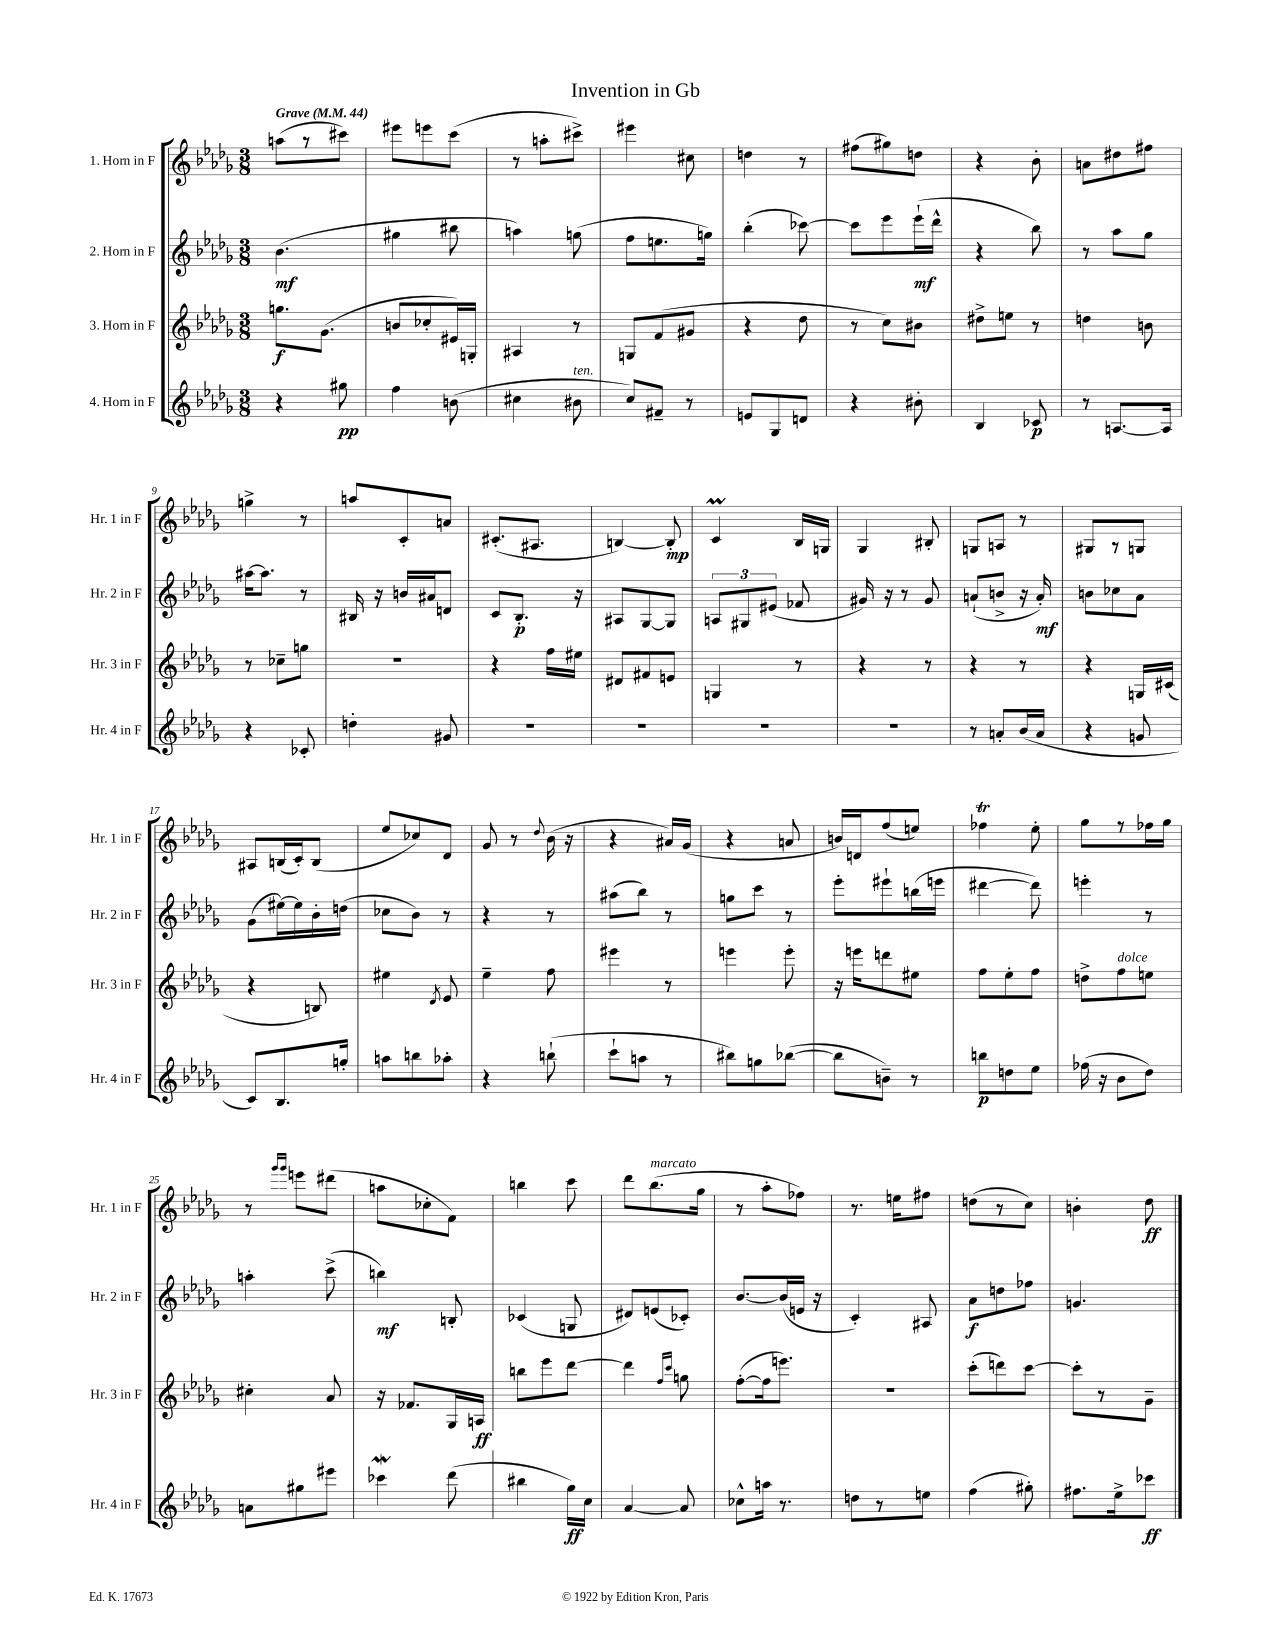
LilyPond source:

\header { title = "Invention in Gb" }
<<
\new StaffGroup <<
\new Staff = "s0" \with { instrumentName = "1. Horn in F" shortInstrumentName = "Hr. 1 in F" } {
    \clef treble \key des \major \numericTimeSignature \time 3/8 \tempo "Grave" 4 = 44
    \autoBeamOff a''8[( r8 cis'''8]) |
    eis'''8[ e'''8 c'''8]( |
    r8 a''8[-. cis'''8]->) |
    eis'''4 cis''8 |
    d''4 r8 |
    fis''8[( gis''8) d''8] |
    r4 bes'8-. |
    a'8[ dis''8 fis''8] |
    g''4-> r8 |
    a''8[ c'8-. a'8] |
    cis'8.[-.( ais8.] |
    b4~) b8-.\mp |
    c'4\prall bes16[ g16] |
    ges4 bis8-. |
    g8[ a8] r8 |
    gis8[ r8 g8] |
    ais8[ b16( c'16-.) b8]( |
    ees''8[ ces''8) des'8] |
    ges'8 r8 \appoggiatura { des''8 } bes'16( r16 |
    r4 ais'16[) ges'16]( |
    r4 a'8 |
    b'16[) d'16 f''8( e''8]) |
    fes''4\trill ees''8-. |
    ges''8[ r8 fes''16 ges''16] |
    r8 \grace { ges'''16[ ges'''16] } e'''8[ dis'''8]( |
    a''8[ ces''8-. f'8]) |
    b''4 c'''8 |
    des'''8[ bes''8.^\markup { \italic "marcato" }( ges''16] |
    r8 aes''8[-. fes''8]) |
    r8. e''16[ fis''8] |
    d''8[( r8 c''8]) |
    b'4-. des''8\ff \bar "|." |
}
\new Staff = "s1" \with { instrumentName = "2. Horn in F" shortInstrumentName = "Hr. 2 in F" } {
    \clef treble \key des \major \numericTimeSignature \time 3/8
    \autoBeamOff bes'4.\mf( |
    gis''4 bis''8 |
    a''4) g''8( |
    f''8[ e''8. g''16]) |
    bes''4-.( ces'''8~) |
    ces'''8[ ees'''8 ees'''16-!\mf( des'''16]-^ |
    r4 bes''8) |
    r8 aes''8[ ges''8] |
    ais''16[~ ais''8.] r8 |
    bis16 r16 b'16[ ais'16 d'8] |
    c'8[ bes8.]-.\p r16 |
    ais8[ ges8~ ges8] |
    \tuplet 3/2 { a8[ gis8 eis'8]( } fes'8 |
    gis'16) r16 r8 gis'8 |
    a'8[-!( b'8]-> r16 a'16-.\mf) |
    b'8[ ces''8 aes'8] |
    ges'8[( eis''16~) eis''16 bes'16-. d''16]( |
    ces''8[ bes'8]) r8 |
    r4 r8 |
    ais''8[( bes''8]) r8 |
    g''8[ c'''8] r8 |
    ees'''8[-. eis'''8-! b''16( e'''16] |
    dis'''4~ dis'''8) |
    e'''4-. r8 |
    a''4-. c'''8->( |
    b''4\mf) b8-. |
    ces'4( g8 |
    dis'8[) e'8( ces'8]-.) |
    bes'8.[~ bes'16( e'16] r16 |
    c'4-.) ais8 |
    aes'8[\f d''8 fes''8] |
    g'4. \bar "|." |
}
\new Staff = "s2" \with { instrumentName = "3. Horn in F" shortInstrumentName = "Hr. 3 in F" } {
    \clef treble \key des \major \numericTimeSignature \time 3/8
    \autoBeamOff g''8.[\f ges'8.]( |
    b'8[ ces''8-. eis'16) g16]-. |
    ais4 r8 |
    g8[ f'8( gis'8] |
    r4 des''8 |
    r8 c''8[) bis'8] |
    dis''8[-> e''8] r8 |
    d''4 b'8 |
    r8 ces''8[-- g''8] |
    R4. |
    r4 f''16[ eis''16] |
    dis'8[ fis'8 e'8] |
    g4 r8 |
    r4 r8 |
    r4 r8 |
    r4 g16[ cis'16]( |
    r4 b8) |
    eis''4 \acciaccatura { des'8 } ees'8 |
    ees''4-- f''8 |
    eis'''4 r8 |
    e'''4 e'''8-. |
    r16 e'''16[ d'''8 eis''8] |
    f''8[ ees''8-. f''8] |
    d''8[-> f''8^\markup { \italic "dolce" } e''8] |
    cis''4-. aes'8 |
    r16 fes'8.[ ges16 a16]\ff |
    b''8[ ees'''8 des'''8]~ |
    des'''4 \grace { f''16[ c'''16] } g''8 |
    f''8[~-.( f''16 e'''8.]) |
    R4. |
    c'''8[-.( d'''8) c'''8]~ |
    c'''8[-. r8 ges'8]-- \bar "|." |
}
\new Staff = "s3" \with { instrumentName = "4. Horn in F" shortInstrumentName = "Hr. 4 in F" } {
    \clef treble \key des \major \numericTimeSignature \time 3/8
    \autoBeamOff r4 gis''8\pp |
    f''4 b'8( |
    cis''4 bis'8^\markup { \italic "ten." } |
    c''8[) fis'8]-- r8 |
    e'8[ ges8 d'8] |
    r4 bis'8-. |
    bes4 ces'8\p |
    r8 a8.[~ a16] |
    r4 ces'8-. |
    d''4-. gis'8 |
    R4. |
    R4. |
    R4. |
    R4. |
    r8 a'8[-. bes'16( a'16] |
    r4 g'8 |
    c'8[) bes8. g''16]-. |
    a''8[ b''8 aes''8]-. |
    r4 b''8-!( |
    c'''8[-! a''8] r8 |
    bis''8[) g''8 bes''8]~( |
    bes''8[ b'8]--) r8 |
    b''8[\p d''8 ees''8] |
    fes''16( r16 bes'8[ des''8]) |
    a'8[ gis''8 eis'''8] |
    ces'''4\mordent des'''8( |
    bis''4 ges''16[\ff) c''16] |
    aes'4~ aes'8 |
    ces''8[-^ a''16] r8. |
    d''8[ r8 e''8] |
    f''4( gis''8-.) |
    fis''8.[ ees''16-> ces'''8]\ff \bar "|." |
}
>>
>>
